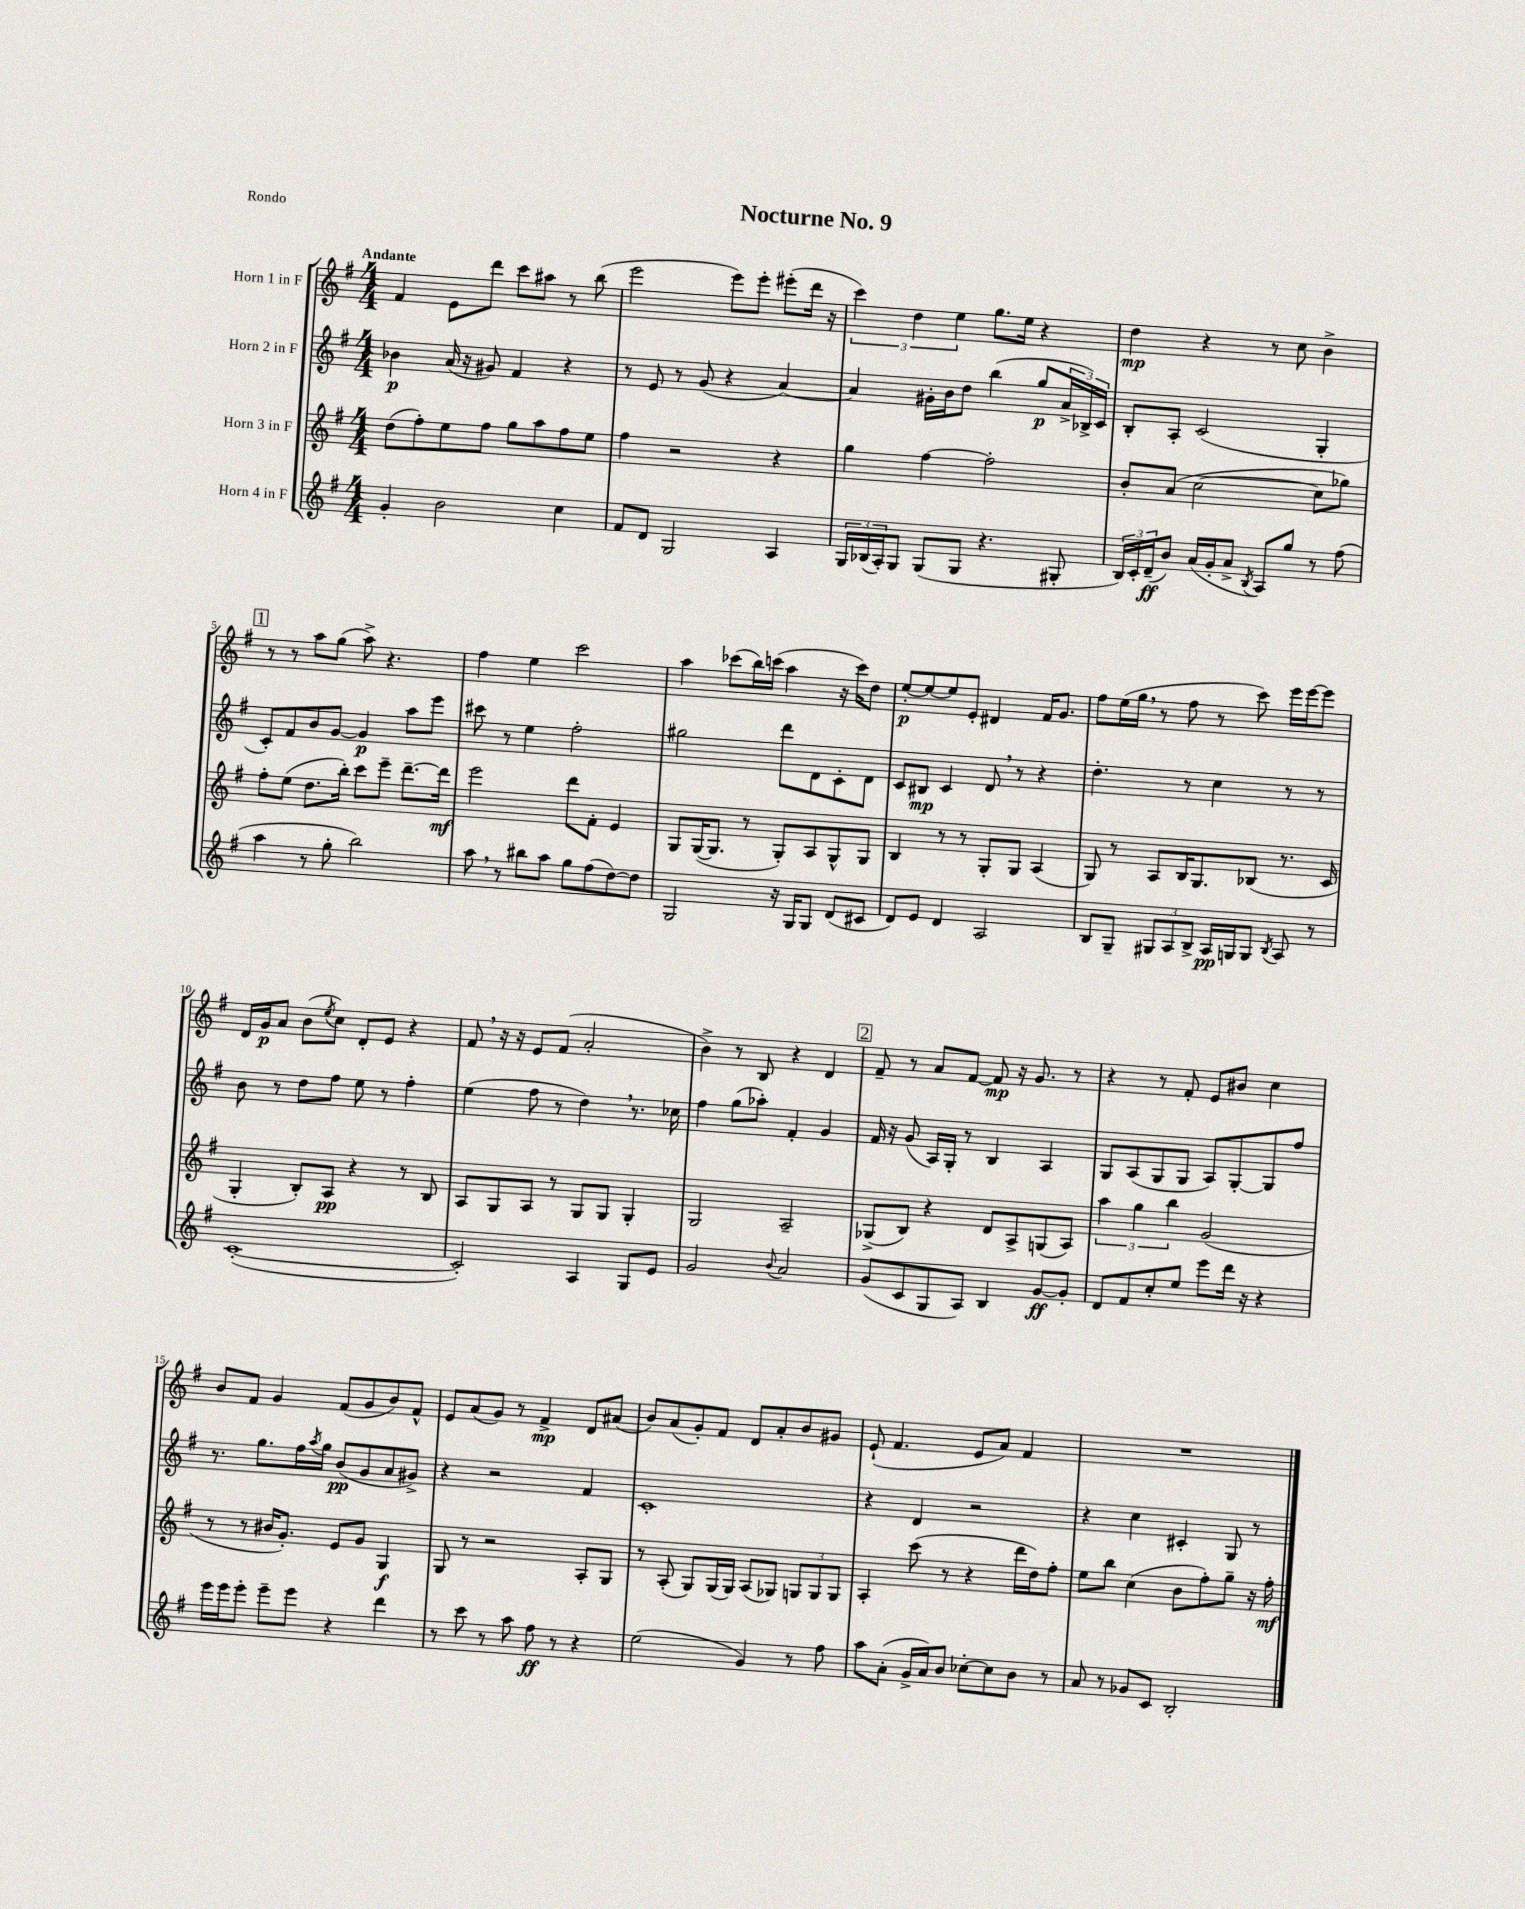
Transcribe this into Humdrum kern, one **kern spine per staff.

**kern	**kern	**kern	**kern
*staff4	*staff3	*staff2	*staff1
*clefG2	*clefG2	*clefG2	*clefG2
*k[f#]	*k[f#]	*k[f#]	*k[f#]
*M4/4	*M4/4	*M4/4	*M4/4
4g'/	(8dd\L	4b-\	4f#/
.	8ff#'\)	.	.
2b\	8ee\	(16a/	8e\L
.	.	16r	.
.	8ff#\J	8g#/)	8ddd\J
.	8gg\L	4f#/	8ccc\L
.	8aa\	.	8aa#\J
4cc\	8ff#\	4r	8r
.	8ee\J	.	(8bb\
=	=	=	=
8f#/L	4ff#\	8r	2eee\
8d/J	.	8e/	.
2G/	2r	8r	.
.	.	(8g/	.
.	.	4r	8eee\L)
.	.	.	8eee'\J
4A/	4r	[4a/)	(8eee#'\L
.	.	.	16ddd\Jk
.	.	.	16r
=	=	=	=
24G/LL	4gg\	4a/]	6ccc\)
(24B-/	.	.	.
24A'/J)	.	.	.
8G/J	.	.	.
.	.	.	6dd\
(8G/L	[4ff#\	16g#'\LL	.
.	.	16b\J	.
.	.	.	6ee\
8G/J	.	8dd\J	.
4.r	2ff#'\]	(4bb\	8.gg\L
.	.	.	16ee\Jk
.	.	8gg/L	4r
8G#'/	.	24a^/L	.
.	.	24B-^/)	.
.	.	24c/JJ	.
=	=	=	=
24B/LL)	8b'/L	8B'/L	4dd\
24c'/	.	.	.
(24d~/J	.	.	.
8b/J)	(8a/J	8A'/J	.
(16a/LL	[2cc\	(2c/	4r
16g'/J	.	.	.
8a^/J	.	.	.
8qB/	.	.	.
8A/L)	.	.	8r
8gg/J	.	.	8cc\
8r	8cc\]L	4G'/	4b^\
(8ff#\	8gg-\J)	.	.
=	=	=	=
4aa\	8ff#'\L	8c'/L)	8r
.	(8ee\J	8f#/	8r
8r	8.dd\L	8b/	8aa\L
8gg'\	.	[8g/J	(8gg\J
.	16bb'\Jk)	.	.
2bb\)	8ccc\L	4g/]	8aa^\)
.	8eee~\J	.	4.r
.	[8.ddd~\L	8aa\L	.
.	.	8eee\J	.
.	16ddd\]Jk	.	.
=	=	=	=
8aa\	2eee\	8ccc#\	4ff#\
8r	.	8r	.
8bb#\L	.	4ee\	4ee\
8aa\J	.	.	.
8gg\L	8ddd\L	2ff#'\	2ccc\
(8ff#\	8f#'\J	.	.
[8dd\)	4e/	.	.
8dd\]J	.	.	.
=	=	=	=
2G/	8G/L	2gg#\	4aa\
.	([16G/K	.	.
.	8.G/]J	.	.
.	.	.	(8ccc-\L
.	8r	.	16bb\L)
.	.	.	(16ccc\JJ
16r	8G'/L)	8ddd\L	4aa\
16G/LK	.	.	.
8G/J	8A/	8d\	.
(8d/L	8G^^/	8c'\	16r
.	.	.	16ccc\LK)
8c#/J	8G/J	8d\J	8dd\J
=	=	=	=
8d/L)	4B/	8c/L	[8ee'/L
8e/J	.	8B#/J	8ee/_
4d/	8r	4c/	8ee/]
.	8r	.	8e'/J
2A/	8G'/L	8d/	4d#/
.	8G/J	8r	.
.	(4A/	4r	16f#/LK
.	.	.	8.g/J
=	=	=	=
8B/L	8G/)	4.dd'\	8ff#\L
8G~/J	8r	.	(16ee\L
.	.	.	16gg\JJ
12G#/L	8A/L	.	8r
12A/	.	.	.
.	16B/K	8r	8ff#\
12B^/J	.	.	.
.	8.G/	.	.
16A/LL	.	4cc\	8r
16G/J	.	.	.
8G/J	(8B-/J	.	8ccc\)
8qB/	.	.	.
8A/	8.r	8r	16eee\LL
.	.	.	[16eee\J
8r	.	8r	8eee\]J
.	16c/	.	.
=	=	=	=
([1c'	4G'/	8b\	16d/LL
.	.	.	16g/J
.	.	8r	8a/J
.	8B'/L)	8dd\L	(8b\L
.	.	.	8qee/
.	8A/J	8ff#\J	8cc\J)
.	4r	8ee\	8d'/L
.	.	8r	8e/J
.	8r	4ff#'\	4r
.	8B/	.	.
=	=	=	=
2c'/])	8A/L	(4ee\	8f#/
.	8G/	.	16r
.	.	.	16r
.	8A/J	8ff#\	8e/L
.	8r	8r	(8f#/J
4A/	8G/L	4dd\)	2a'/
.	8G/J	.	.
8G/L	4G'/	8.r	.
8e/J	.	.	.
.	.	16cc-\	.
=	=	=	=
2g/	2G/	4ff#\	4b^\)
.	.	(8gg\L	8r
.	.	8aa-'\J)	8B/
8qqb/	.	.	.
2a/	2A~/	4f#'/	4r
.	.	4g/	4d/
=	=	=	=
(8g/L	(8G-^/L	16f#/	8f#~/
.	.	16r	.
8c/	8B/J)	(8g/	8r
8G/	4r	16A/LL)	8a/L
.	.	16G'/JJ	.
8A/J)	.	8r	[8f#/J
4B/	8d/L	4B/	8f#/]
.	8A^/	.	16r
.	.	.	8.g/
[8g/L	(8G/	4A/	.
8g'/]J	8A/J)	.	8r
=	=	=	=
8d/L	6aa\	8G/L	4r
8f#/	.	(8A/	.
.	6gg\	.	.
8cc'/	.	8G/	8r
.	6bb\	.	.
8ee/J	.	8G/J	8f#'/
8eee\L	(2g/	8A/L)	8e/L
16ddd\Jk	.	[8G'/	8b#/J
16r	.	.	.
4r	.	8G/]	4cc\
.	.	8ff#/J	.
=	=	=	=
16eee\LL	8r	8.r	8b/L
16eee\J	.	.	.
8eee'\J	8r	.	8f#/J
.	.	8.gg\L	.
8eee~\L	16b#/LK	.	4g/
.	8.g'/J)	.	.
8eee\J	.	16ff#\L	.
.	.	8qaa/	.
.	.	16gg\JJ	.
4r	8e/L	(8b/L	(8f#/L
.	8g/J	8g/	8g/
4ddd\	4G/	8a/	8b/)
.	.	8g#^/J)	8f#^^/J
=	=	=	=
8r	8G/	4r	8e/L
8ccc\	8r	.	(8a/
8r	2r	2r	8g/J)
8aa\	.	.	8r
8ff#\	.	.	4f#^/
8r	.	.	.
4r	8A'/L	4f#/	8d/L
.	8G/J	.	(8a#/J
=	=	=	=
(2ee\	8r	1c'	8b/L)
.	(8A'/	.	(8a/
.	8G/L)	.	8g'/)
.	(16G/L	.	8f#/J
.	16G/JJ)	.	.
4g/)	(8A/L	.	8d/L
.	8G-/J)	.	8a'/
8r	12G/L	.	8b/
.	12G/	.	.
8ff#\	.	.	8g#/J
.	12G/J	.	.
=	=	=	=
8aa\L	4A'/	4r	(8e`/
(8a'\J	.	.	4.f#/
16g^/LL	(8ccc\	4d/	.
16a/J)	.	.	.
8b/J	8r	.	.
[8cc-'\L	4r	2r	8e/L
8cc-\]	.	.	8a/J)
8b\J	16ddd\LL	.	4f#/
.	16dd\J)	.	.
8r	8ff#'\J	.	.
=	=	=	=
8a/	8ee\L	4r	1r
8r	8bb\J	.	.
8g-/L	(4cc\	4cc\	.
8c/J	.	.	.
2B'/	8b\L	4c#'/	.
.	8ff#'\)	.	.
.	8gg~\J	8G/	.
.	16r	8r	.
.	16ff#'\	.	.
==	==	==	==
*-	*-	*-	*-
